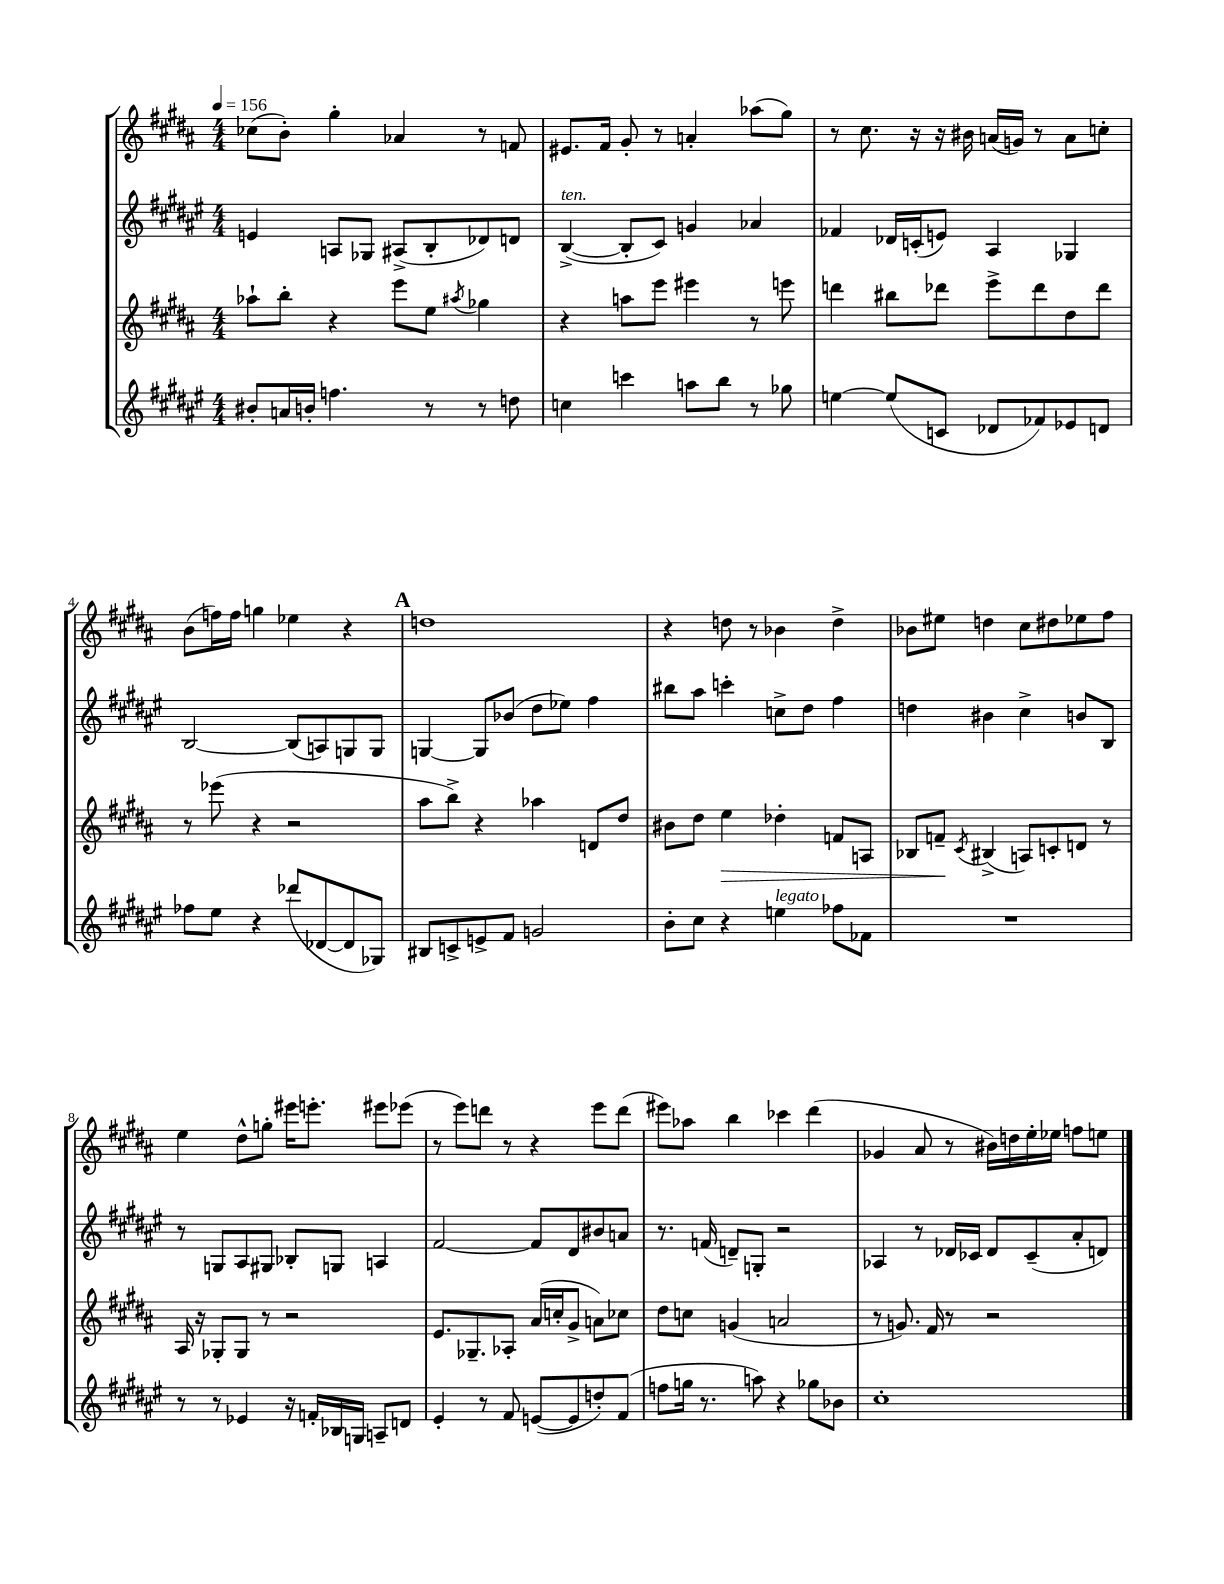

**kern	**kern	**dynam	**kern	**kern
*part4	*part3	*part3	*part2	*part1
*staff4	*staff3	*staff3	*staff2	*staff1
*clefG2	*clefG2	*	*clefG2	*clefG2
*k[f#c#g#d#a#e#]	*k[f#c#g#d#a#]	*	*k[f#c#g#d#a#e#]	*k[f#c#g#d#a#]
*M4/4	*M4/4	*	*M4/4	*M4/4
*MM156	*MM156	*	*MM156	*MM156
=1	=1	=1	=1	=1
8b#X'/L	8aa-X`\L	.	4en/	(8cc-X\L
16an/L	8bb'\J	.	.	8b'\J)
16bn'/JJ	.	.	.	.
4.ffn\	4r	.	8An/L	4gg#'\
.	.	.	8G-X/J	.
.	8eee\L	.	(8A#X^/L	4a-X/
8r	8ee\J	.	8B'/	.
.	8qaa#X/	.	.	.
8r	4gg-X\	.	8d-X/)	8r
8ddn\	.	.	8dn/J	8fn/
=2	=2	=2	=2	=2
!	!	!	!LO:TX:a:i:t=ten.	!
4ccn\	4r	.	([4B^/	8.e#X/L
.	.	.	.	16f#/Jk
4cccn\	8aan\L	.	8B'/L]	8g#'/
.	8eee\J	.	8c#/J)	8r
8aan\L	4eee#X\	.	4gn/	4an'/
8bb\J	.	.	.	.
8r	8r	.	4a-X/	(8aa-X\L
8gg-X\	8eeen\	.	.	8gg#\J)
=3	=3	=3	=3	=3
[4een\	4dddn\	.	4f-X/	8r
.	.	.	.	8.cc#\
(8ee/L]	8bb#X\L	.	16d-X/LL	.
.	.	.	(16cn'/J	16r
8cn/J	8ddd-X\J	.	8en/J)	16r
.	.	.	.	16b#X\
8d-X/L	8eee^\L	.	4A#/	(16an/LL
.	.	.	.	16gn/JJ)
8f-X/)	8ddd-\	.	.	8r
8e-X/	8dd#\	.	4G-X/	8a\L
8dn/J	8ddd-\J	.	.	8ccn'\J
!!LO:LB:g=z
=4	=4	=4	=4	=4
8ff-X\L	8r	.	[2B/	(8b\L
8ee#\J	(8eee-X\	.	.	16ffn\L)
.	.	.	.	16ff\JJ
4r	4r	.	.	4ggn\
(8ddd-X/L	2r	.	(8B/L]	4ee-X\
[8d-X/	.	.	8An/)	.
8d-/]	.	.	8Gn/	4r
8G-X/J)	.	.	8G/J	.
!!LO:REH:place=s1:t=A
=5	=5	=5	=5	=5
8B#X/L	8aa#\L	.	[4Gn/	1ddn
8cn^/	8bb^\J)	.	.	.
8en^/	4r	.	8G/L]	.
8f#/J	.	.	(8b-X/J	.
2gn/	4aa-X\	.	8dd#\L	.
.	.	.	8ee-X\J)	.
.	8dn/L	.	4ff#\	.
.	8dd#/J	.	.	.
=6	=6	=6	=6	=6
8b'\L	8b#X\L	.	8bb#X\L	4r
8cc#\J	8dd#\J	.	8aa#\J	.
!	!	!LO:HP:b	!	!
4r	4ee\	>	4cccn'\	8ddn\
.	.	.	.	8r
!LO:TX:a:i:t=legato	!	!	!	!
4een\	4dd-X'\	.	8ccn^\L	4b-X\
.	.	.	8dd#\J	.
8ff-X\L	8fn/L	.	4ff#\	4dd^\
8f-X\J	8An/J	.	.	.
=7	=7	=7	=7	=7
1r	8B-X/L	.	4ddn\	8b-X\L
.	8fn~/J	.	.	8ee#X\J
.	8qc#/	.	.	.
.	(4B#X^/	]	4b#X\	4ddn\
.	8An/L)	.	4cc#^\	8cc#\L
.	8cn'/	.	.	8dd#X\
.	8dn/J	.	8bn/L	8ee-X\
.	8r	.	8B/J	8ff#\J
!!LO:LB:g=z
=8	=8	=8	=8	=8
8r	16A#/	.	8r	4ee\
.	16r	.	.	.
8r	8G-X'/L	.	8Gn/L	.
4e-X/	8G-/J	.	8A#/	8dd#^^\L
.	8r	.	8G#X/J	8ggn'\J
16r	2r	.	8B-X'/L	16eee#X\KL
16fn'/LL	.	.	.	8.eeen'\J
16B-X/	.	.	8Gn/J	.
16Gn/JJ	.	.	.	.
8An~/L	.	.	4An/	8eee#X\L
8dn/J	.	.	.	(8eee-X\J
=9	=9	=9	=9	=9
4e#'/	8.e/L	.	[2f#/	8r
.	.	.	.	8eee\L)
.	8.G-X~/	.	.	.
8r	.	.	.	8dddn\J
8f#/	8A-X'/J	.	.	8r
([8en/L	(16a#/LL	.	8f#/L]	4r
.	16ccn'/J	.	.	.
8e/]	8g#^/J	.	8d#/	.
8ddn'/)	8an\L)	.	8b#X/	8eee\L
(8f#/J	8cc-X\J	.	8an/J	(8ddd\J
=10	=10	=10	=10	=10
8ffn\L	8dd#\L	.	8.r	8eee#X\L)
16ggn\Jk	8ccn\J	.	.	8aa-X\J
8.r	.	.	(16fn/	.
.	(4gn/	.	8dn~/L)	4bb\
8aan\)	.	.	8Gn'/J	.
4r	2an/	.	2r	4ccc-X\
8gg-X\L	.	.	.	(4ddd#\
8b-X\J	.	.	.	.
=11	=11	=11	=11	=11
1cc#'	8r	.	4A-X/	4g-X/
.	8.gn/)	.	.	.
.	.	.	8r	8a#/
.	16f#/	.	.	.
.	8r	.	16d-X/LL	8r
.	.	.	16c-X/JJ	.
.	2r	.	8d-/L	16b#X\LL)
.	.	.	.	16ddn\
.	.	.	(8c-~/	16ee'\
.	.	.	.	16ee-X\JJ
.	.	.	8a#'/	8ffn\L
.	.	.	8dn/J)	8een\J
==	==	==	==	==
*-	*-	*-	*-	*-
